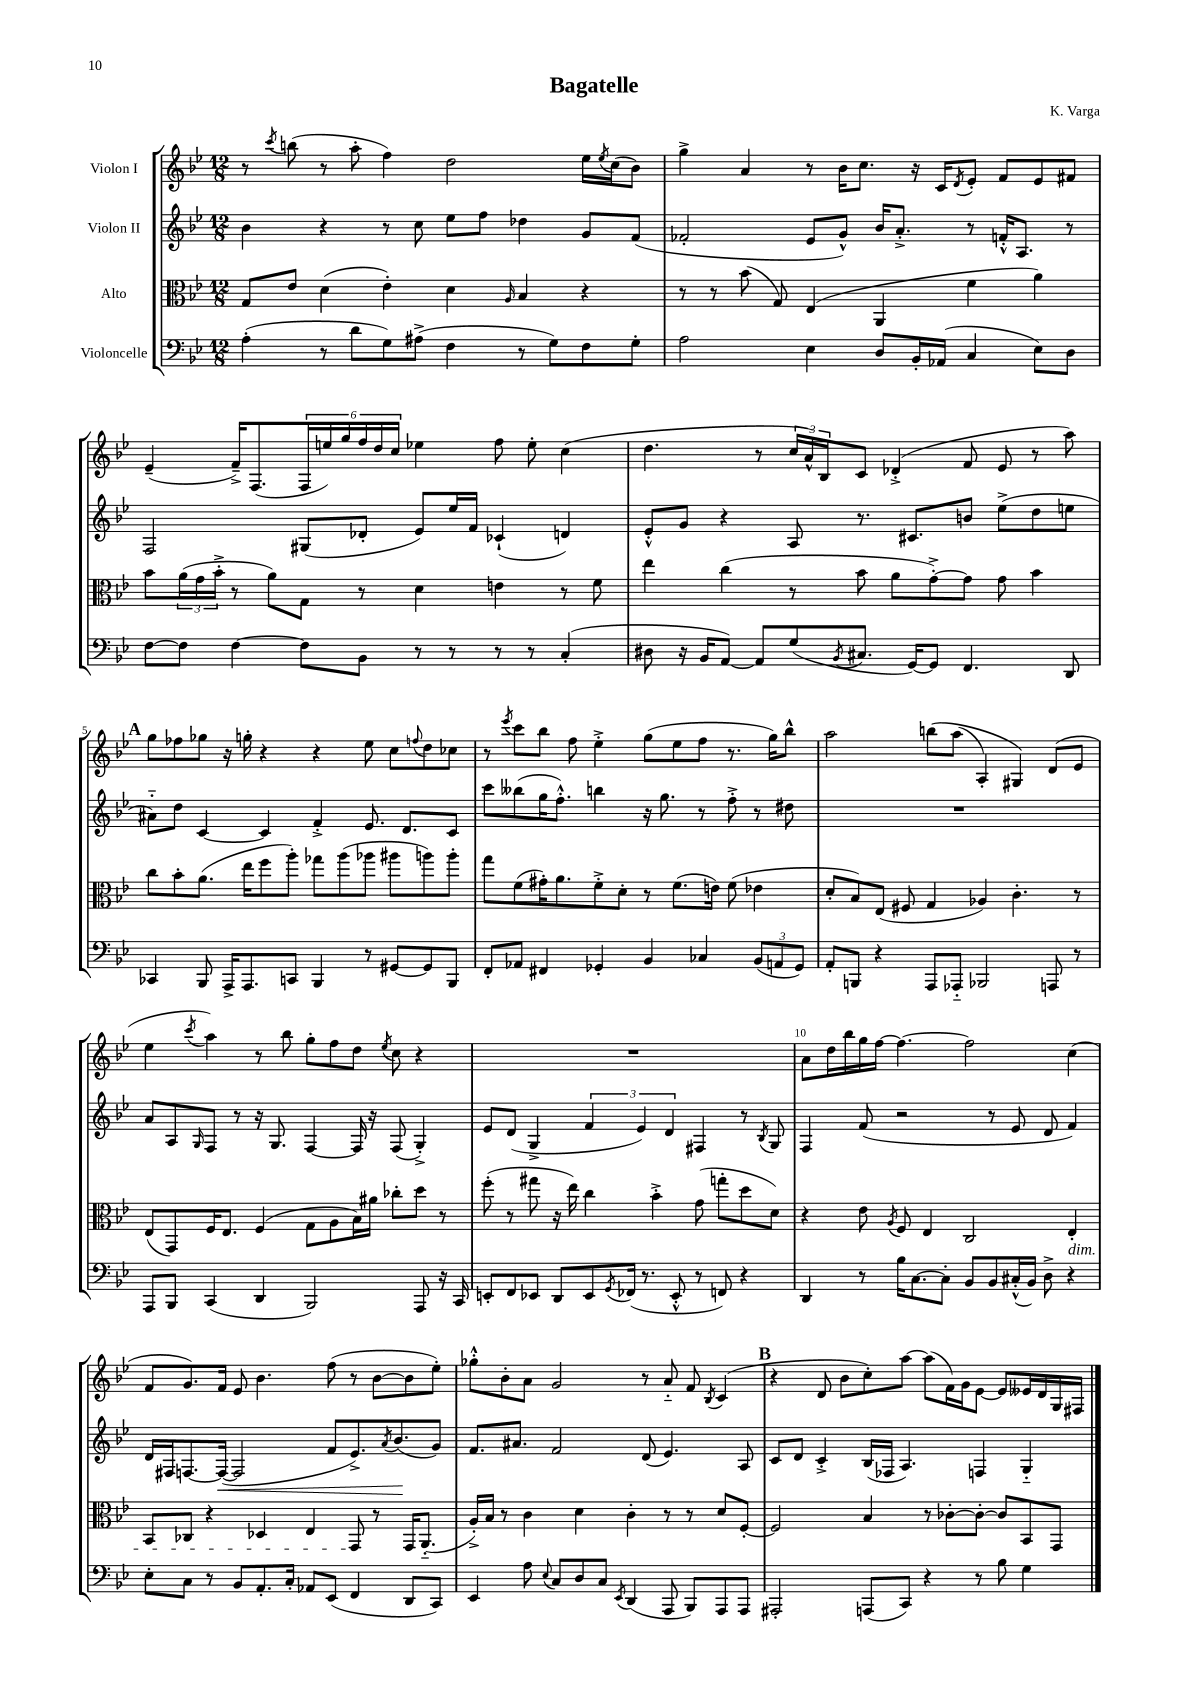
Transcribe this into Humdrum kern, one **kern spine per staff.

**kern	**kern	**kern	**kern
*staff4	*staff3	*staff2	*staff1
*clefF4	*clefC3	*clefG2	*clefG2
*k[b-e-]	*k[b-e-]	*k[b-e-]	*k[b-e-]
*M12/8	*M12/8	*M12/8	*M12/8
(4A'	8G	4b-	8r
.	.	.	8qccc
.	8e-	.	(8bb
8r	(4d	4r	8r
8d	.	.	8aa'
8G)	4e-')	8r	4ff)
(8A#^	.	8cc	.
4F	4d	8ee-	2dd
.	.	8ff	.
.	16qqA	.	.
8r	4B-	4dd-	.
8G)	.	.	.
8F	4r	8g	16ee-
.	.	.	8qee-
.	.	.	(16cc
8G'	.	(8f	8b-)
=	=	=	=
2A	8r	2f-'	4gg^
.	8r	.	.
.	(8b-	.	4a
.	8G)	.	.
4E-	(4E-	8e-	8r
.	.	8g^^)	16b-
.	.	.	8.cc
8D	4AA	16b-	.
.	.	8.a'^	.
16BB-'	.	.	16r
(16AA-	.	.	16c
.	.	.	8qd
4C	4f	8r	8e-'
.	.	16f'^^	8f
.	.	8.A	.
8E-)	4a)	.	8e-
8D	.	8r	8f#
=	=	=	=
[8F	8b-	2F	(4e-~
8F]	(24a	.	.
.	24g	.	.
.	24b-'^	.	.
[4F	8r	.	16f~^)
.	.	.	(8.F
.	8a)	.	.
8F]	8G	(8G#	24F
.	.	.	24ee)
.	.	.	24gg
8BB-	8r	8d-'	24ff
.	.	.	24dd
.	.	.	24cc
8r	4d	8e-)	4ee-
8r	.	16ee-	.
.	.	16f	.
8r	4e	(4c-`	8ff
8r	.	.	8ee-'
(4C'	8r	4d)	(4cc
.	8f	.	.
=	=	=	=
8D#	4ee-	8e-'^^	4.dd
16r	.	8g	.
16BB-	.	.	.
[8AA)	(4cc	4r	.
8AA]	.	.	8r
(8G	8r	8A	24cc
.	.	.	24a^^)
.	.	.	24B-
8qBB-	.	.	.
8.C#	8b-	8.r	8c
.	8a	.	(4d-'^
[16GG)	.	8.c#	.
8GG]	[8g'^)	.	.
4.FF	8g]	8b	8f
.	8g	(8ee-^	8e-
.	4b-	8dd	8r
8DD	.	8ee	8aa)
=	=	=	=
4CC-	8cc	8a#'~)	8gg
.	8b-'	8dd	8ff-
8BBB-	(8.a	[4c	8gg-
16AAA^	.	.	16r
8.AAA	16ee-	.	16gg'
.	8ff	4c]	4r
8CC	8aa')	.	.
4BBB-	8gg-	4f'^	4r
.	(8aa	.	.
8r	8aa-	8.e-	8ee-
[8GG#	8aa#	.	8cc
.	.	8.d	.
.	.	.	8qqff
8GG#]	8aa)	.	8dd
8BBB-	8aa'	8c	8cc-
=	=	=	=
8FF'	8gg	8ccc	8r
.	.	.	8qeee-
8AA-	(8f	(8bb--	8ccc
4FF#	16g#')	16gg	8bb-
.	8.a	8.ff'^^)	.
.	.	.	8ff
4GG-'	8f'^	4bb	4ee-'^
.	8d'	.	.
4BB-	8r	16r	(8gg
.	.	8.gg	.
.	(8.f	.	8ee-
4C-	.	8r	8ff
.	16e)	.	.
.	(8f	8ff'^	8.r
(12BB-	4e-	8r	.
.	.	.	16gg)
12AA	.	.	.
.	.	8dd#	8bb-^^
12GG-)	.	.	.
=	=	=	=
8AA'	8d'	1.r	2aa
8BBB	8B-)	.	.
4r	(8E-	.	.
.	8F#	.	.
8AAA	4G	.	&(8bb
8AAA-'~	.	.	(8aa
2BBB-	4A-)	.	4A')
.	4.c'	.	4G#&)
8AAA	.	.	(8d
8r	8r	.	8e-
=	=	=	=
8AAA	(8E-	8a	4ee-
8BBB-	8GG)	8A	.
.	.	16qqG	8qccc
(4CC	16F	8F	4aa)
.	8.E-	.	.
.	.	8r	.
4DD	(4F	16r	8r
.	.	8.G	.
.	.	.	8bb-
2BBB-)	8G	[4F	8gg'
.	8A	.	8ff
.	16B-)	16F]	8dd
.	16a#	16r	.
.	.	.	8qee-
.	8cc-'	(8F	8cc
8AAA	8dd	4G'^)	4r
16r	8r	.	.
16CC	.	.	.
=	=	=	=
8EE'	(8ff'	8e-	1.r
8FF	8r	(8d	.
8EE-	8gg#	4G^	.
8DD	16r	.	.
.	16ee-)	.	.
8EE-	4cc	6f	.
8qGG	.	.	.
(16FF-	.	.	.
.	.	6e-)	.
8.r	.	.	.
.	4b-'^	.	.
.	.	6d	.
8EE-'^^	.	.	.
8r	(8g	4F#	.
8FF)	8gg'	.	.
4r	8dd	8r	.
.	.	8qB-	.
.	8d)	8G	.
=	=	=	=
4DD	4r	4F	8a
.	.	.	16dd
.	.	.	16bb-
8r	8e-	(8f	16gg
.	.	.	[16ff
.	8qA	.	.
16B-	8F	2r	4.ff_
[8.C	.	.	.
.	4E-	.	.
8C']	.	.	.
8BB-	2C	.	2ff]
8BB-	.	8r	.
(16C#'^^	.	8e-	.
16BB-)	.	.	.
8D^	.	8d	.
4r	4E-'	4f)	(4cc
=	=	=	=
8E-'	8BB-	16d	8f
.	.	16F#	.
8C	8C-	[8.F	8.g)
8r	4r	.	.
.	.	(16F_	16f
8BB-	.	2F]	8e-
8.AA'	4D-	.	4.b-
16C'	.	.	.
8AA-	4E-	.	.
(8EE-	.	8f	(8ff
4FF	8GG	8.e-^)	8r
.	8r	.	[8b-
.	.	8qa	.
.	.	(8.b-	.
8DD	16GG	.	8b-]
.	(8.AA'~	.	.
8CC)	.	8g)	8ee-')
=	=	=	=
4EE-	16A'^)	8.f	8gg-'^^
.	16B-	.	.
.	8r	.	8b-'
.	.	8.a#	.
8A	4c	.	8a
8qqE-	.	.	.
8C	.	2f	2g
8D	4d	.	.
8C	.	.	.
8qEE-	.	.	.
(4DD	4c'	.	.
.	.	(8d	8r
8AAA	8r	4.e-)	8a'~
8BBB-)	8r	.	8f
.	.	.	8qB-
8AAA	8d	.	(4c
8AAA	[8F'	8A	.
=	=	=	=
2AAA#'	2F]	8c	4r
.	.	8d	.
.	.	4c'^	8d
.	.	.	8b-
(8AAA	4B-	(16B-	8cc')
.	.	16F-	.
8CC)	.	4.A)	[8aa
4r	8r	.	(8aa]
.	[8c-'	.	16f)
.	.	.	16g
8r	8c-'_	4F	[8e-
8B-	8c-]	.	8e-]
4G	8BB-	4G'~	16e--
.	.	.	16d
.	8GG	.	16G
.	.	.	16F#
==	==	==	==
*-	*-	*-	*-
